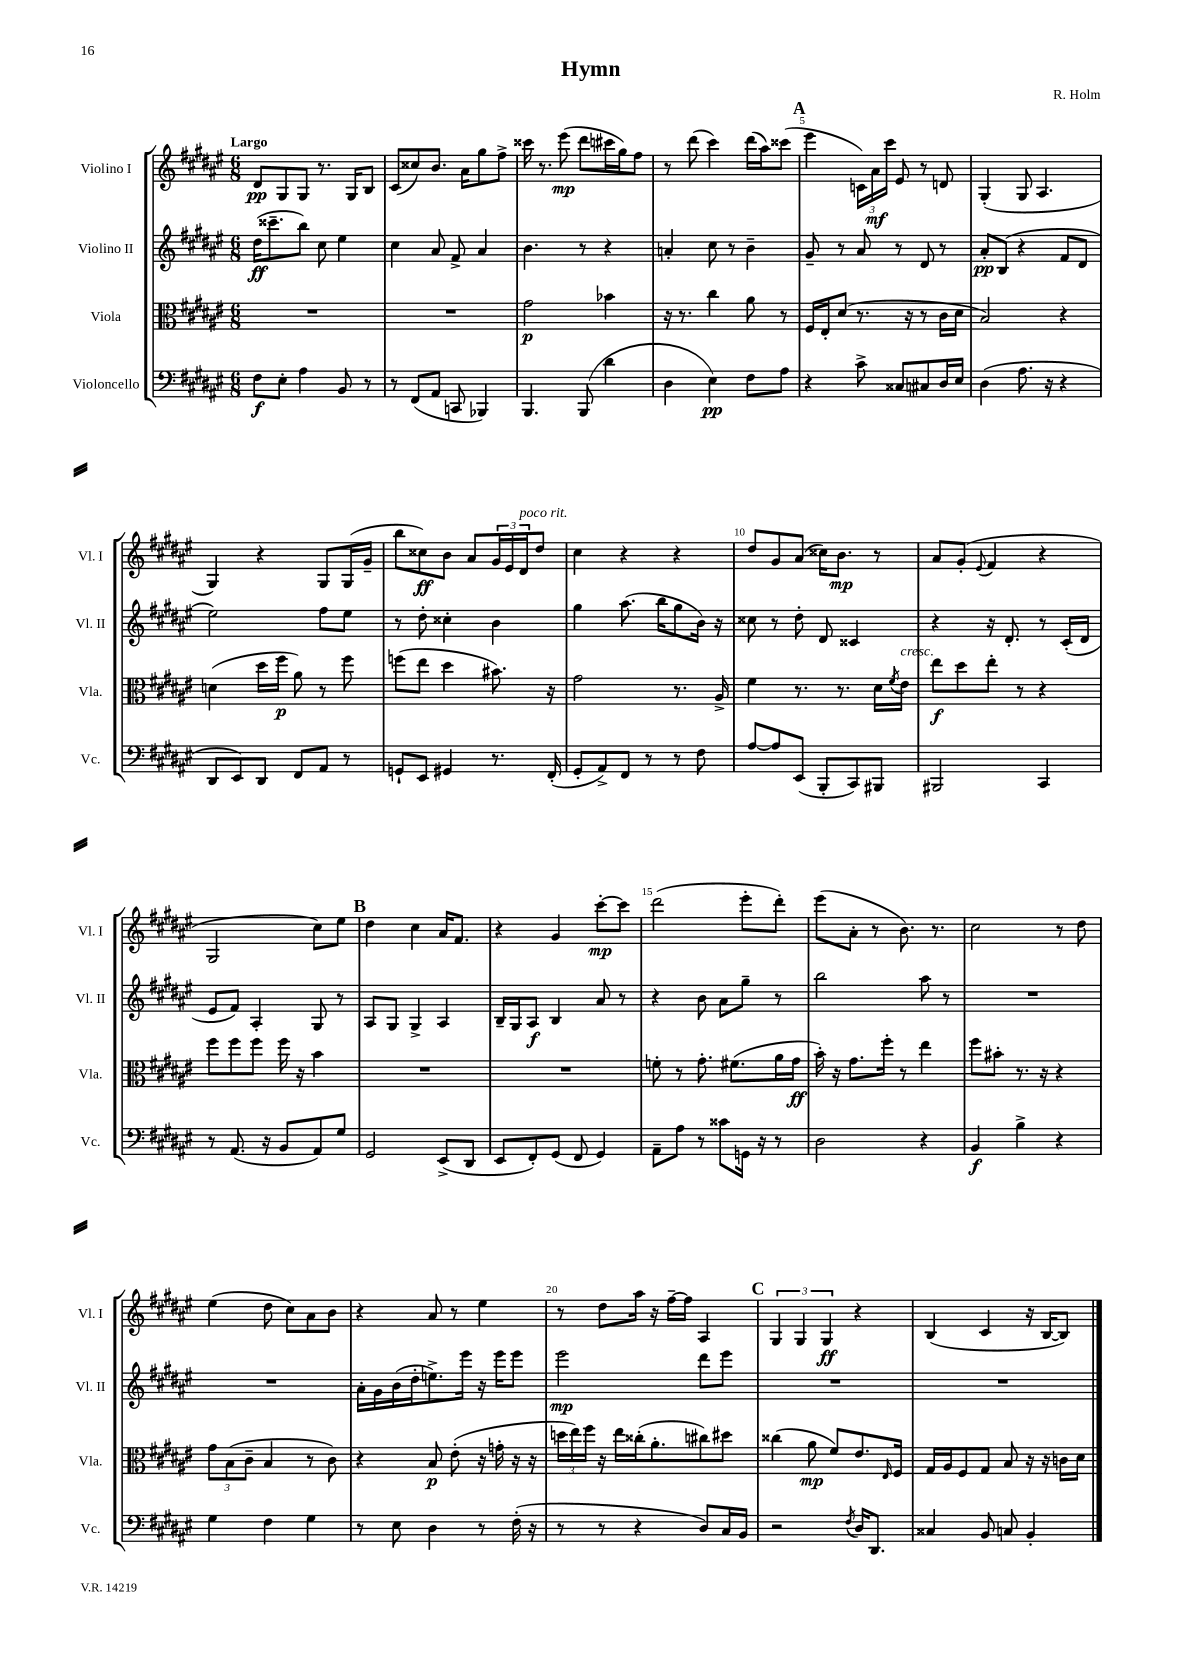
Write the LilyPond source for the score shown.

\header { title = "Hymn" composer = "R. Holm" }
<<
\new StaffGroup <<
\new Staff = "s0" \with { instrumentName = "Violino I" shortInstrumentName = "Vl. I" } {
    \clef treble \key fis \major \numericTimeSignature \time 6/8 \tempo "Largo"
    dis'8\pp gis8 gis8 r8. gis16 b8 |
    cis'8( cisis''8) b'8. ais'16 gis''8 fis''8-> |
    cisis'''16 r8. eis'''8\mp( dis'''8 cis'''16 gis''16) fis''8 |
    r8 dis'''8( cis'''4) dis'''16( ais''16) cisis'''8( |
    \mark \markup { \bold "A" } eis'''4 \tuplet 3/2 { c'16) ais'16\mf cis'''16 } eis'8 r8 d'8 |
    gis4-.( gis8 ais4. |
    gis4) r4 gis8 gis16( gis'16-- |
    b''8 cisis''8\ff) b'8 ais'8 \tuplet 3/2 { gis'16 eis'16 dis'16^\markup { \italic "poco rit." } } dis''8 |
    cis''4 r4 r4 |
    dis''8 gis'8 ais'8( cisis''16) b'8.\mp r8 |
    ais'8 gis'8-.( \appoggiatura { eis'8 } fis'4 r4 |
    gis2 cis''8) eis''8 |
    \mark \markup { \bold "B" } dis''4 cis''4 ais'16 fis'8. |
    r4 gis'4 cis'''8~-.\mp cis'''8 |
    dis'''2( eis'''8-. dis'''8-.) |
    eis'''8( ais'8-. r8 b'8.) r8. |
    cis''2 r8 dis''8 |
    eis''4( dis''8 cis''8) ais'8 b'8 |
    r4 ais'8 r8 eis''4 |
    r8 dis''8 ais''16 r16 fis''16~-- fis''16 ais4 |
    \mark \markup { \bold "C" } \tuplet 3/2 { gis4 gis4 gis4\ff } r4 |
    b4( cis'4 r16 b16~ b8) \bar "|." |
}
\new Staff = "s1" \with { instrumentName = "Violino II" shortInstrumentName = "Vl. II" } {
    \clef treble \key fis \major \numericTimeSignature \time 6/8
    dis''16\ff( cisis'''8.-- b''8) cis''8 eis''4 |
    cis''4 ais'8 fis'8-> ais'4 |
    b'4. r8 r4 |
    a'4-. cis''8 r8 b'4-- |
    \mark \markup { \bold "A" } gis'8-- r8 ais'8 r8 dis'8 r8 |
    ais'8-.\pp b8( r4 fis'8 dis'8 |
    eis''2) fis''8 eis''8 |
    r8 dis''8-. cisis''4-. b'4 |
    gis''4 ais''8.( b''16 gis''8 b'16) r16 |
    cisis''8 r8 dis''8-. dis'8 cisis'4 |
    r4 r16 dis'8.-. r8 cis'16-.( dis'16 |
    eis'8 fis'8) ais4-. gis8 r8 |
    \mark \markup { \bold "B" } ais8 gis8 gis4-> ais4 |
    b16-- gis16 ais8\f b4 ais'8 r8 |
    r4 b'8 ais'8 gis''8-- r8 |
    b''2 ais''8 r8 |
    R2. |
    R2. |
    ais'16-. gis'16 b'16( dis''16-. e''8.->) eis'''16 r16 eis'''16 eis'''8 |
    eis'''2\mp dis'''8 eis'''8 |
    \mark \markup { \bold "C" } R2. |
    R2. \bar "|." |
}
\new Staff = "s2" \with { instrumentName = "Viola" shortInstrumentName = "Vla." } {
    \clef alto \key fis \major \numericTimeSignature \time 6/8
    R2. |
    R2. |
    gis'2\p bes'4 |
    r16 r8. cis''4 ais'8 r8 |
    \mark \markup { \bold "A" } fis16 eis16-. dis'8( r8. r16 r8 cis'16 dis'16 |
    b2) r4 |
    d'4( dis''16 fis''16\p ais'8) r8 fis''8 |
    f''8( eis''8 dis''4 bis'8.) r16 |
    gis'2 r8. ais16-> |
    fis'4 r8. r8. dis'16 \acciaccatura { fis'8 } eis'16^\markup { \italic "cresc." } |
    eis''8\f dis''8 eis''8-. r8 r4 |
    fis''8 fis''8 fis''8 fis''16 r16 b'4 |
    \mark \markup { \bold "B" } R2. |
    R2. |
    f'8-. r8 gis'8.-. fis'8.( ais'16 gis'16\ff |
    b'16-.) r16 gis'8. fis''16-. r8 eis''4 |
    fis''8 bis'8-. r8. r16 r4 |
    \tuplet 3/2 { gis'8 b8( cis'8-- } b4 r8 cis'8) |
    r4 b8\p eis'8-.( r16 g'16-. r16 r16 |
    \tuplet 3/2 { d''16 eis''16) fis''16 } r16 eis''16 cisis''16-.( ais'8.-. cis''8) dis''8 |
    \mark \markup { \bold "C" } cisis''4( ais'8\mp fis'8) eis'8. \grace { eis16 } fis16 |
    gis16 ais16 fis8 gis8 b8 r16 r16 c'16 dis'16 \bar "|." |
}
\new Staff = "s3" \with { instrumentName = "Violoncello" shortInstrumentName = "Vc." } {
    \clef bass \key fis \major \numericTimeSignature \time 6/8
    fis8\f eis8-. ais4 b,8 r8 |
    r8 fis,8( ais,8 c,8 bes,,4) |
    b,,4. b,,8( dis'4 |
    dis4 eis4\pp) fis8 ais8 |
    \mark \markup { \bold "A" } r4 cis'8-> cisis8 cis8 dis16 eis16 |
    dis4( ais8. r16 r4 |
    dis,8 eis,8) dis,8 fis,8 ais,8 r8 |
    g,8-! eis,8 gis,4 r8. fis,16-.( |
    gis,8-. ais,8->) fis,8 r8 r8 fis8 |
    ais8~ ais8 eis,8( b,,8-. cis,8) bis,,8 |
    bis,,2 cis,4 |
    r8 ais,8.( r16 b,8 ais,8) gis8 |
    \mark \markup { \bold "B" } gis,2 eis,8->( dis,8 |
    eis,8 fis,8-.) gis,8( fis,8 gis,4) |
    ais,8-- ais8 r8 cisis'8 g,16 r16 r8 |
    dis2 r4 |
    b,4\f b4-> r4 |
    gis4 fis4 gis4 |
    r8 eis8 dis4 r8 fis16-.( r16 |
    r8 r8 r4 dis8) cis16 b,16 |
    \mark \markup { \bold "C" } r2 \acciaccatura { fis8 } dis16 dis,8. |
    cisis4 b,8 c8 b,4-. \bar "|." |
}
>>
>>
\layout { \context { \Score \override BarNumber.break-visibility = ##(#f #t #t) barNumberVisibility = #(every-nth-bar-number-visible 5) } }
